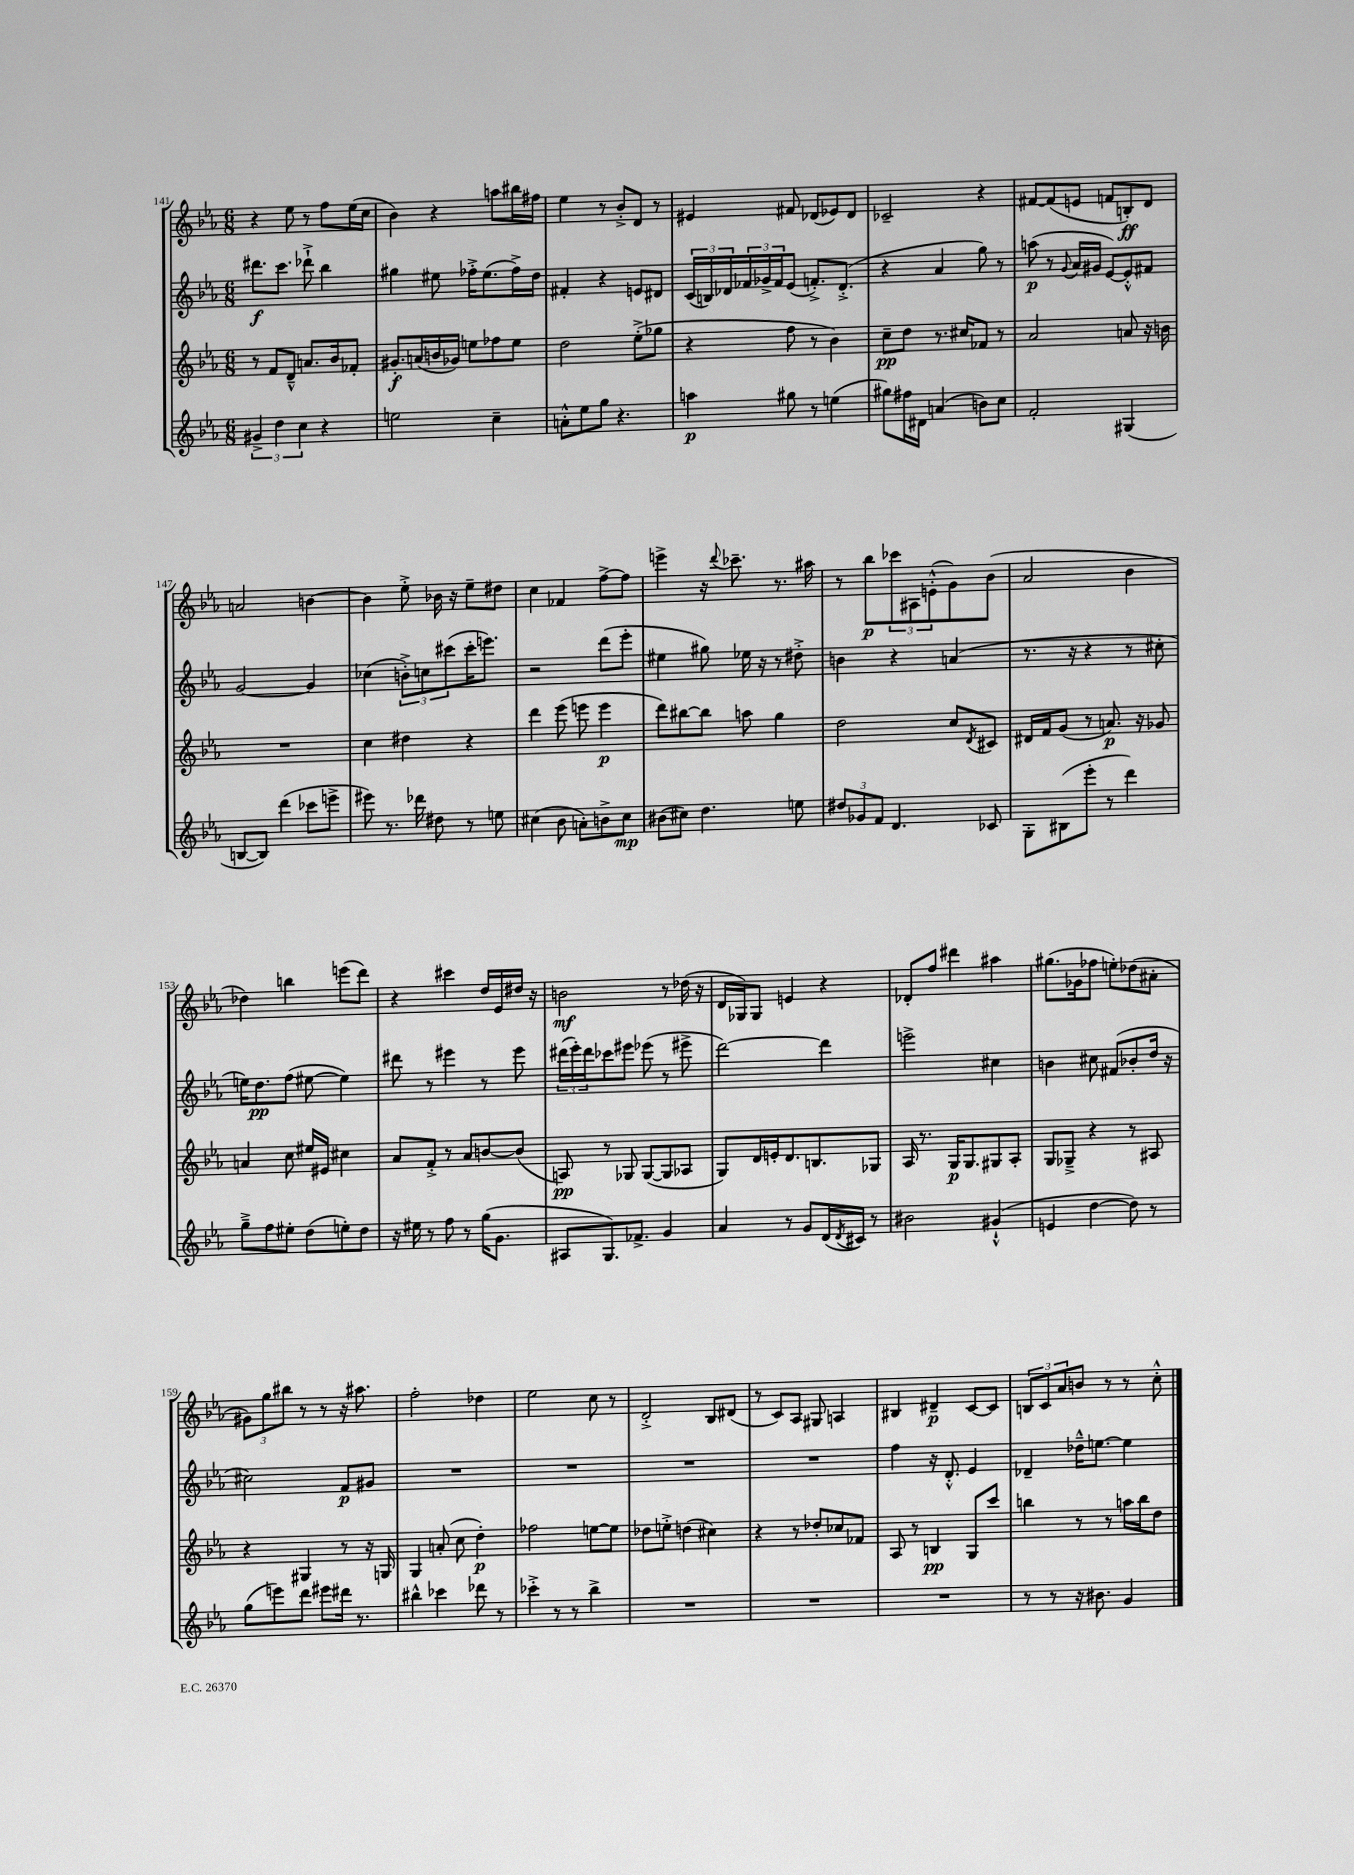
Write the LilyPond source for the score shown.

<<
\new StaffGroup <<
\new Staff = "s0" {
    \clef treble \key ees \major \numericTimeSignature \time 6/8
    r4 ees''8 r8 f''8 ees''16( c''16 |
    bes'4) r4 a''8 bis''16 fis''16 |
    ees''4 r8 bes'8-.-> d'8 r8 |
    eis'4 fis'8 des'8( ees'8) des'8 |
    ces'2-- r4 |
    fis'8~ fis'8( e'8 f'8 b8-.\ff) d'8 |
    a'2 b'4~ |
    b'4 ees''8-.-> bes'16 r16 ees''8-- dis''8 |
    c''4 fes'4 f''8~-> f''8 |
    e'''4-> r16 \appoggiatura { d'''8 } ces'''8.-- r8. ais''16 |
    r8 bes''8\p \tuplet 3/2 { ces'''8 ais8 e'8-.-^( } g'8) bes'8( |
    aes'2 bes'4 |
    des''4) b''4 e'''8( d'''8) |
    r4 cis'''4 d''16 ees'16 dis''16 r16 |
    b'2\mf r8 des''16( r16 |
    d'16 ges16) ges8 e'4 r4 |
    des'8-. f''8 dis'''4 ais''4 |
    gis''8.( ges'16 fes''8 e''8-.) des''8( ais'8-. |
    \tuplet 3/2 { gis'8) g''8 bis''8 } r8 r8 r16 ais''8. |
    f''2-. des''4 |
    ees''2 c''8 r8 |
    d'2-.-> bes8 dis'8( |
    r8 c'8) aes8 gis8 a4 |
    bis4 dis'4--\p c'8~ c'8 |
    \tuplet 3/2 { b8 c'8 aes'8 } b'8 r8 r8 c''8-.-^ \bar "|." |
}
\new Staff = "s1" {
    \clef treble \key ees \major \numericTimeSignature \time 6/8
    dis'''8.\f c'''8. des'''8-!-> bes''4 |
    gis''4 eis''8 fes''16-.-> eis''8.( fes''16->) d''16 |
    fis'4-. r4 e'8 dis'8 |
    \tuplet 3/2 { c'16( b16) des'16 } \tuplet 3/2 { fes'16 ges'16-> fes'16 } ees'8( f'8.-.->) des'8.-.->( |
    r4 aes'4 g''8) r8 |
    a''8\p( r8 \appoggiatura { g'8 } aes'16 gis'16 ees'8~) ees'8-.-^ fis'8 |
    g'2~ g'4 |
    ces''4( \tuplet 3/2 { b'8-.->) c''8 cis'''8( } cis'''16-. e'''8.) |
    r2 d'''8( ees'''8-. |
    eis''4 gis''8) ees''16 r16 r8 dis''8-.-> |
    b'4 r4 a'4( |
    r8. r16 r4 r8 cis''8-. |
    e''16) d''8.\pp f''8( eis''8~ eis''4) |
    dis'''8 r8 eis'''4 r8 eis'''8 |
    \tuplet 3/2 { dis'''16( ees'''16-.) dis'''16 } ces'''8 eis'''8 ees'''8( r8 eis'''8-> |
    d'''2~) d'''4 |
    e'''2-> cis''4 |
    b'4 cis''8 fis'8( bes'8-. d''16 r16 |
    cis''2) f'8\p gis'8 |
    R2. |
    R2. |
    R2. |
    R2. |
    f''4 r16 d'8.-.-^ ees'4 |
    des'4-- des''16---^ e''8.~ e''4 \bar "|." |
}
\new Staff = "s2" {
    \clef treble \key ees \major \numericTimeSignature \time 6/8
    r8 f'8 d'8---^ a'8. bes'16 fes'8-. |
    gis'8.-.\f a'16( b'16 ges'16) e''8 fes''8 e''8 |
    d''2 ees''8-.->( ges''8 |
    r4 f''8 r8 bes'4) |
    c''8--\pp d''8 r8. cis''16 fes'8 r8 |
    aes'2 a'8 r16 b'16 |
    R2. |
    c''4 dis''4 r4 |
    d'''4 ees'''8( e'''8 e'''4\p |
    d'''8) bis''8~ bis''8 a''8 g''4 |
    d''2 c''8 \acciaccatura { d'8 } cis'8 |
    dis'16 f'16 g'8( r8 a'8.\p) r16 ges'8 |
    a'4 c''8 eis''16 eis'16 cis''4 |
    aes'8 f'8-.-> r8 aes'8 b'8~ b'8( |
    a8\pp) r8 ges8 ges8~( ges8 aes8 |
    g8) d'16 e'16-. d'8. b8. ges8 |
    aes16 r8. g16\p g8. gis8 aes8-. |
    g8 ges8---> r4 r8 ais8 |
    r4 gis4 r8 r16 g16 |
    g4 a'8-.( c''8 d''4-.\p) |
    fes''2 e''8~ e''8 |
    des''8 e''8-.-> d''4( cis''4) |
    r4 r8 des''8-. ces''8 fes'8 |
    aes8 r8 b4\pp g8 c'''8 |
    b''4 r8 r8 a''16 b''16 d''8 \bar "|." |
}
\new Staff = "s3" {
    \clef treble \key ees \major \numericTimeSignature \time 6/8
    \tuplet 3/2 { gis'4-> d''4 c''4 } r4 |
    e''2 c''4-- |
    a'8-.-^ ees''8 g''8 r4. |
    a''4\p gis''8 r8 e''4( |
    gis''8) fis''16 dis'16 a'4( b'8) c''8 |
    f'2-. gis4( |
    b8~ b8) d'''4( ces'''8 e'''8-> |
    eis'''8) r8. des'''16 dis''8 r8 e''8 |
    cis''4( bes'8 a'8-.) b'8-> cis''8\mp |
    bis'8( cis''8) d''4. e''8 |
    \tuplet 3/2 { dis''8 ges'8 f'8 } d'4. ces'8 |
    g8-. bis8( ees'''8-. r8 d'''4) |
    g''8---> f''8 eis''8-. d''8( e''8-.) d''8 |
    r16 eis''16 r8 f''8 r8 g''16( g'8. |
    ais8 g8.) fes'8.-> g'4 |
    aes'4 r8 g'8 d'16( \acciaccatura { d'8 } cis'16) r8 |
    bis'2 gis'4-!-^( |
    e'4 d''4~ d''8) r8 |
    g''8( e'''8) d'''8 eis'''8 dis'''16 r8. |
    bis''4-^ ces'''4 des'''8 r8 |
    ces'''4-.-> r8 r8 bes''4-> |
    R2. |
    R2. |
    R2. |
    r8 r8 r16 bis'8. g'4 \bar "|." |
}
>>
>>
\layout { \context { \Score currentBarNumber = #141 } }
